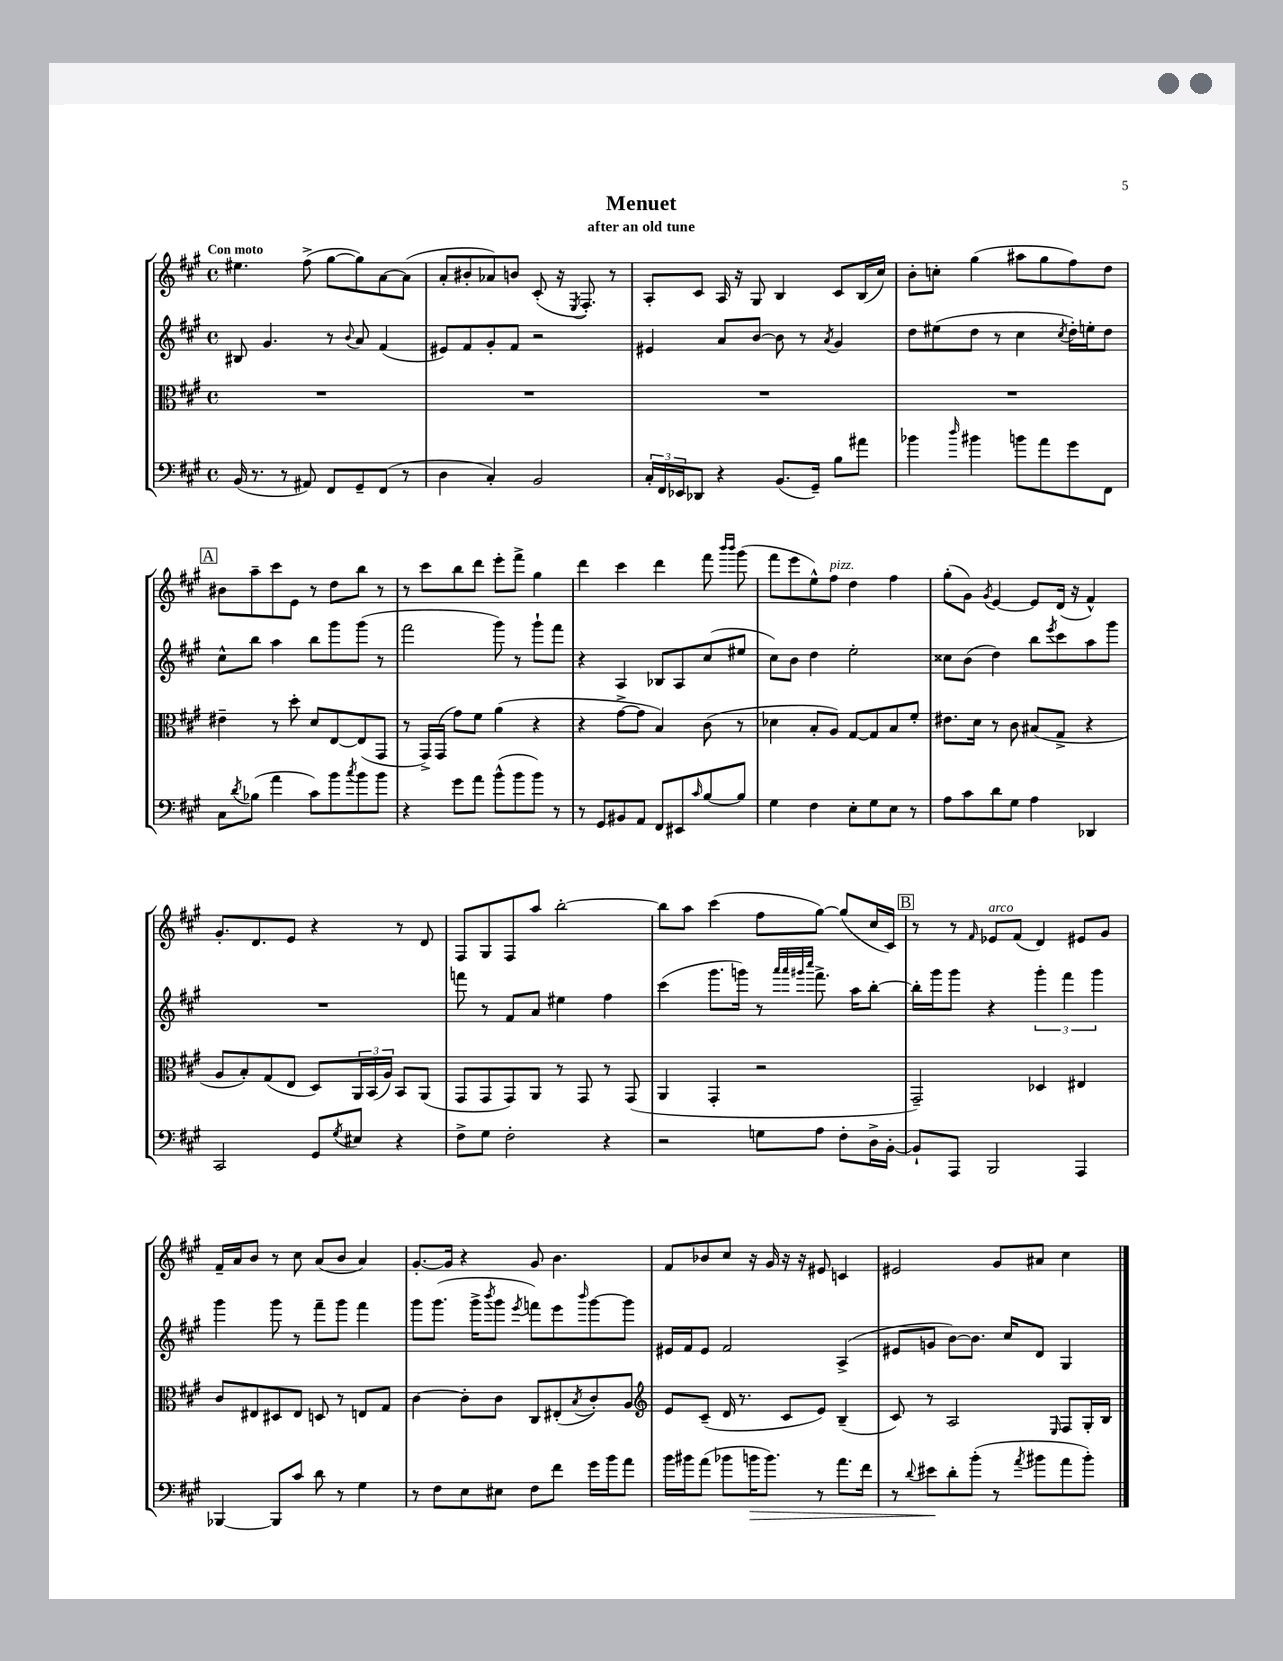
\header { title = "Menuet" subtitle = "after an old tune" }
<<
\new StaffGroup <<
\new Staff = "s0" {
    \clef treble \key a \major \defaultTimeSignature \time 4/4 \tempo "Con moto"
    eis''4. fis''8->( gis''8~ gis''8) a'8~ a'8( |
    a'8-. bis'8-. aes'8) b'8 cis'8-.( r16 \acciaccatura { e8 } fis8.-.) r8 |
    a8-. cis'8 a16 r16 gis8 b4 cis'8 b16( cis''16) |
    b'8-. c''8-. gis''4( ais''8 gis''8 fis''8) d''8 |
    \mark \markup { \box "A" } bis'8 a''8-- cis'''8 e'8 r8 d''8 b''8 r8 |
    r8 cis'''8 b''8 d'''8 e'''8-. fis'''8-> gis''4 |
    d'''4 cis'''4 d'''4 fis'''8 \grace { b'''16 b'''16 } gis'''8( |
    fis'''8 e'''8 e''8-^) fis''8^\markup { \italic "pizz." } d''4 fis''4 |
    gis''8-.( gis'8) \acciaccatura { gis'8 } e'4~ e'8 d'16( r16 fis'4-^) |
    gis'8.-. d'8. e'8 r4 r8 d'8 |
    fis8 gis8 fis8 a''8 b''2~-. |
    b''8 a''8 cis'''4( fis''8 gis''8~) gis''8( cis''16 cis'16) |
    \mark \markup { \box "B" } r8 r8 \grace { fis'16 } ees'8^\markup { \italic "arco" } fis'8( d'4) eis'8 gis'8 |
    fis'16-- a'16 b'8 r8 cis''8 a'8( b'8 a'4) |
    gis'8.~-. gis'16 r4 gis'8 b'4. |
    fis'8 bes'8 cis''8 r16 gis'16 r16 r16 eis'8 c'4 |
    eis'2 gis'8 ais'8 cis''4 \bar "|." |
}
\new Staff = "s1" {
    \clef treble \key a \major \defaultTimeSignature \time 4/4
    bis8 gis'4. r8 \appoggiatura { b'8 } a'8 fis'4( |
    eis'8) fis'8 gis'8-. fis'8 r2 |
    eis'4 a'8 b'8~ b'8 r8 \acciaccatura { a'8 } gis'4 |
    d''8 eis''8( d''8 r8 cis''4 \acciaccatura { cis''8 } d''16-.) e''16-. d''8 |
    \mark \markup { \box "A" } cis''8-^ b''8 a''4 b''8 gis'''8 gis'''8( r8 |
    fis'''2 gis'''8) r8 gis'''8-! fis'''8 |
    r4 a4 bes8 a8 cis''8( eis''8 |
    cis''8) b'8 d''4 e''2-. |
    cisis''8 b'8( d''4) b''8 \acciaccatura { e'''8 } cis'''8 a''8 gis'''8 |
    R1 |
    f'''8 r8 fis'8 a'8 eis''4 fis''4 |
    cis'''4( gis'''8. g'''16) r8 \grace { a'''32 a'''32 gis'''32 cis''''32 } fis'''8.-> a''16 b''8~-. |
    \mark \markup { \box "B" } b''16-. gis'''16 gis'''8 r4 \tuplet 3/2 { gis'''4-. fis'''4 gis'''4 } |
    gis'''4 gis'''8 r8 fis'''8-- gis'''8 fis'''4 |
    gis'''8 gis'''8.( gis'''16-> \acciaccatura { b'''8 } gis'''8 \acciaccatura { e'''8 } f'''8) e'''8 \grace { b'''16 } gis'''8~ gis'''8 |
    eis'16 fis'16 eis'8 fis'2 a4->( |
    eis'8 g'8 b'8~) b'8. cis''16 d'8 gis4 \bar "|." |
}
\new Staff = "s2" {
    \clef alto \key a \major \defaultTimeSignature \time 4/4
    R1 |
    R1 |
    R1 |
    R1 |
    \mark \markup { \box "A" } eis'4-- r8 d''8-. d'8 e8~ e8( gis,8 |
    r8 gis,16->) gis,16( gis'8) fis'8 a'4( r4 |
    r4 gis'8~-> gis'8 b4) cis'8( r8 |
    des'4 b8-. a8) gis8~ gis8 b8 fis'8-. |
    eis'8. d'16 r8 cis'8 bis8( gis8-> r4 |
    a8 b8-.) gis8( e8 d8) \tuplet 3/2 { a,16 b,16( a16) } b,8 a,8( |
    gis,8 gis,8 gis,8) a,8 r8 gis,8 r8 gis,8( |
    a,4 gis,4-. r2 |
    \mark \markup { \box "B" } gis,2--) des4 eis4 |
    cis'8 eis8 dis8 eis8 d8 r8 e8 gis8 |
    cis'4~ cis'8-. cis'8 cis8 eis8-.( \acciaccatura { b8 } cis'8-.) a8 |
    \clef treble e'8 cis'8--( d'16 r8. cis'8 e'8) b4--( |
    cis'8) r8 a2 \grace { e16 } fis8 gis16-. b16 \bar "|." |
}
\new Staff = "s3" {
    \clef bass \key a \major \defaultTimeSignature \time 4/4
    b,16( r8. r8 ais,8) fis,8 gis,8-- fis,8( r8 |
    d4 cis4-.) b,2 |
    \tuplet 3/2 { cis16-. fis,16 ees,16 } des,8 r4 b,8.( gis,16--) b8 ais'8 |
    bes'4 \grace { d''16 } bis'4 b'8 a'8 gis'8 fis,8 |
    \mark \markup { \box "A" } cis8 \acciaccatura { d'8 } bes8( a'4 cis'8) b'8 \acciaccatura { cis''8 } b'8 b'8 |
    r4 gis'8 a'8 b'8-^( b'8 b'8) r8 |
    r8 gis,8 bis,8 a,8 fis,8 eis,8 \grace { cis'16 } b8~ b8 |
    gis4 fis4 e8-. gis8 e8 r8 |
    a8 cis'8 d'8 gis8 a4 des,4 |
    cis,2 gis,8 \acciaccatura { gis8 } eis8 r4 |
    fis8-> gis8 fis2-. r4 |
    r2 g8 a8 fis8-. d16-> b,16~-. |
    \mark \markup { \box "B" } b,8-! a,,8 b,,2 a,,4 |
    bes,,4~ bes,,8 cis'8 d'8 r8 gis4 |
    r8 fis8 e8 eis8 fis8 fis'8 gis'16 b'16 a'8 |
    b'16 bis'16 a'8( bes'8 b'16\> b'8.) r8 a'8. fis'16 |
    r8 \appoggiatura { d'8 } eis'8\! d'8-. b'8-.( r8 \acciaccatura { a'8 } bis'8 a'8 bis'8-.) \bar "|." |
}
>>
>>
\layout { \context { \Score \remove "Bar_number_engraver" } }
